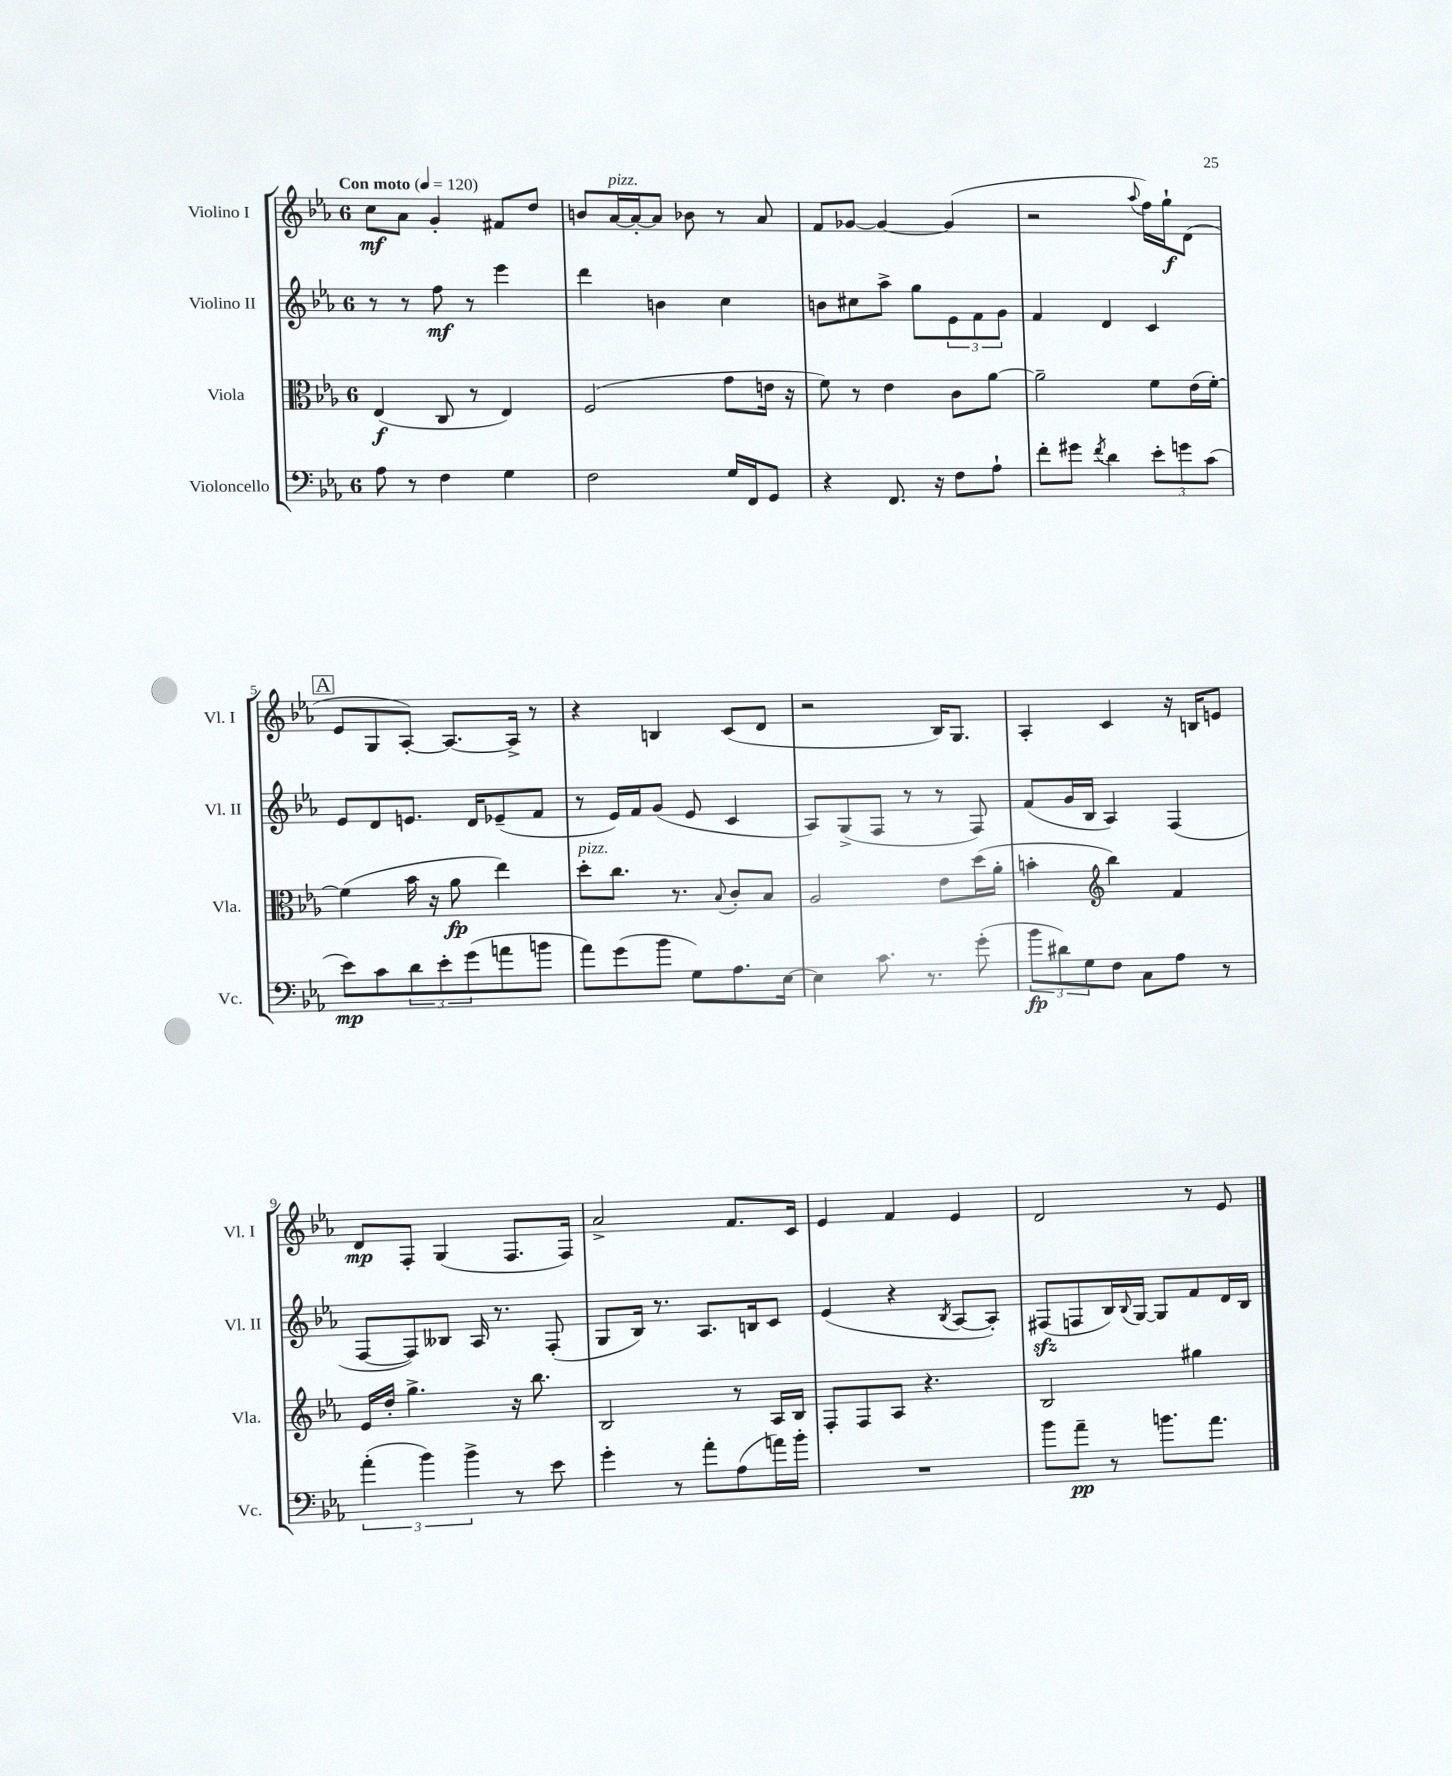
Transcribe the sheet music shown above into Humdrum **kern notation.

**kern	**kern	**kern	**kern
*staff4	*staff3	*staff2	*staff1
*clefF4	*clefC3	*clefG2	*clefG2
*k[b-e-a-]	*k[b-e-a-]	*k[b-e-a-]	*k[b-e-a-]
*M6/8	*M6/8	*M6/8	*M6/8
*MM120	*MM120	*MM120	*MM120
8A-\	(4E-/	8r	8cc\L
8r	.	8r	8a-\J
4F\	8C/	8ff\	4g'/
.	8r	8r	.
4G\	4E-/)	4eee-\	8f#/L
.	.	.	8dd/J
=	=	=	=
2F\	(2F/	4ddd\	8b/L
.	.	.	[16a-/L
.	.	.	16a-'/_J
.	.	4b\	8a-/]J
.	.	.	8b-\
16G/LL	8g\L	4cc\	8r
16FF/J	.	.	.
8GG/J	16e\Jk	.	8a-/
.	16r	.	.
=	=	=	=
4r	8f\)	8b\L	8f/L
.	8r	8cc#\	[8g-/J
8.FF/	4e-\	8aa-^\J	4g-/_
.	.	8gg\L	.
16r	.	.	.
8F\L	8c\L	12e-\	(4g-/]
.	.	12f\	.
8A-`\J	[8a-\J	.	.
.	.	12g\J	.
=	=	=	=
8f'\L	2a-~\]	4f/	2r
8g#\J	.	.	.
8qf/	.	.	.
4d\	.	4d/	.
.	.	.	8qqaa-/
12e-'\L	8f\L	4c/	16ff\LL)
.	.	.	16gg`\J
12g\	.	.	.
.	(16e-\L	.	(8d\J
(12c\J	.	.	.
.	[16f'\JJ)	.	.
=	=	=	=
8e-\L)	(4f\]	8e-/L	8e-/L
8c\	.	8d/	8G/
12d\	16b-\	8.e/J	[8A-'/J)
.	16r	.	.
12e-'\	.	.	.
.	8a-\	.	8.A-/_L
(12g\	.	.	.
.	.	16d/LK	.
8a\	4ee-\)	(8e-~/	.
.	.	.	16A-^/]Jk
8b\J	.	8f/J	8r
=	=	=	=
8a-\L)	8dd'\L	8r	4r
(8g\	8.cc\J	16e-/LL)	.
.	.	16f/J	.
8b-\J	.	(8g/J	4B/
.	8.r	.	.
8G\L)	.	8e-/	.
.	8qqB-/	.	.
8.A-\	8c'/L	4c/	(8c/L
.	8B-/J	.	8d/J
[16E-\Jk	.	.	.
=	=	=	=
4E-\]	2A-/	8A-/L)	2r
.	.	(8G^/	.
8.c\	.	8F/J	.
.	.	8r	.
8.r	.	.	.
.	8e-\L	8r	16B-/LK)
.	.	.	8.G/J
(8g'\	(16dd\L	8F/)	.
.	16a-'\JJ	.	.
=	=	=	=
12b-\L	4b'\	(8f/L	4A-'/
12d#\)	.	.	.
.	.	16g/L	.
12G\	.	.	.
.	.	16B-/JJ	.
*	*clefG2	*	*
8F\J	4bb-\)	4A-/)	4c/
8C\L	.	.	.
8A-\J	4f/	(4F/	16r
.	.	.	16B/LK
8r	.	.	8e/J
=	=	=	=
(6a-'\	16e-/LL	[8F/L	8d/L
.	16dd'/JJ	.	.
.	4.gg^\	8F/])	8F'/J
6b-\)	.	.	.
.	.	8B--/J	(4G/
6b-^\	.	.	.
.	.	16A-/	.
.	.	8.r	.
8r	16r	.	8.F/L
.	8.bb-\	.	.
8e-\	.	(8F'/	.
.	.	.	16F/Jk)
=	=	=	=
4g'\	2B-/	8G/L	2a-^/
.	.	16B-/Jk)	.
.	.	8.r	.
8r	.	.	.
8a-'\L	.	8.A-/L	.
(8A-\	8r	.	8.f/L
.	.	16B/k	.
16a\L)	16A-/LL	8c/J	.
16b-'\JJ	16B-/JJ	.	16c/Jk
=	=	=	=
2.r	8F'/L	(4e-/	4e-/
.	8F/	.	.
.	8A-/J	4r	4f/
.	4.r	.	.
.	.	8qB-/	.
.	.	[8A-/L	4e-/
.	.	8A-'/]J)	.
=	=	=	=
8b-\L	2B-/	(8F#/L	2d/
8a-~\J	.	8F/	.
8r	.	16B-/L)	.
.	.	8qqB-/	.
.	.	[16G/JJ	.
8.b\L	.	8G/]L	.
.	4gg#\	8f/	8r
8.a-\J	.	.	.
.	.	16d/L	8e-/
.	.	16B-/JJ	.
==	==	==	==
*-	*-	*-	*-
